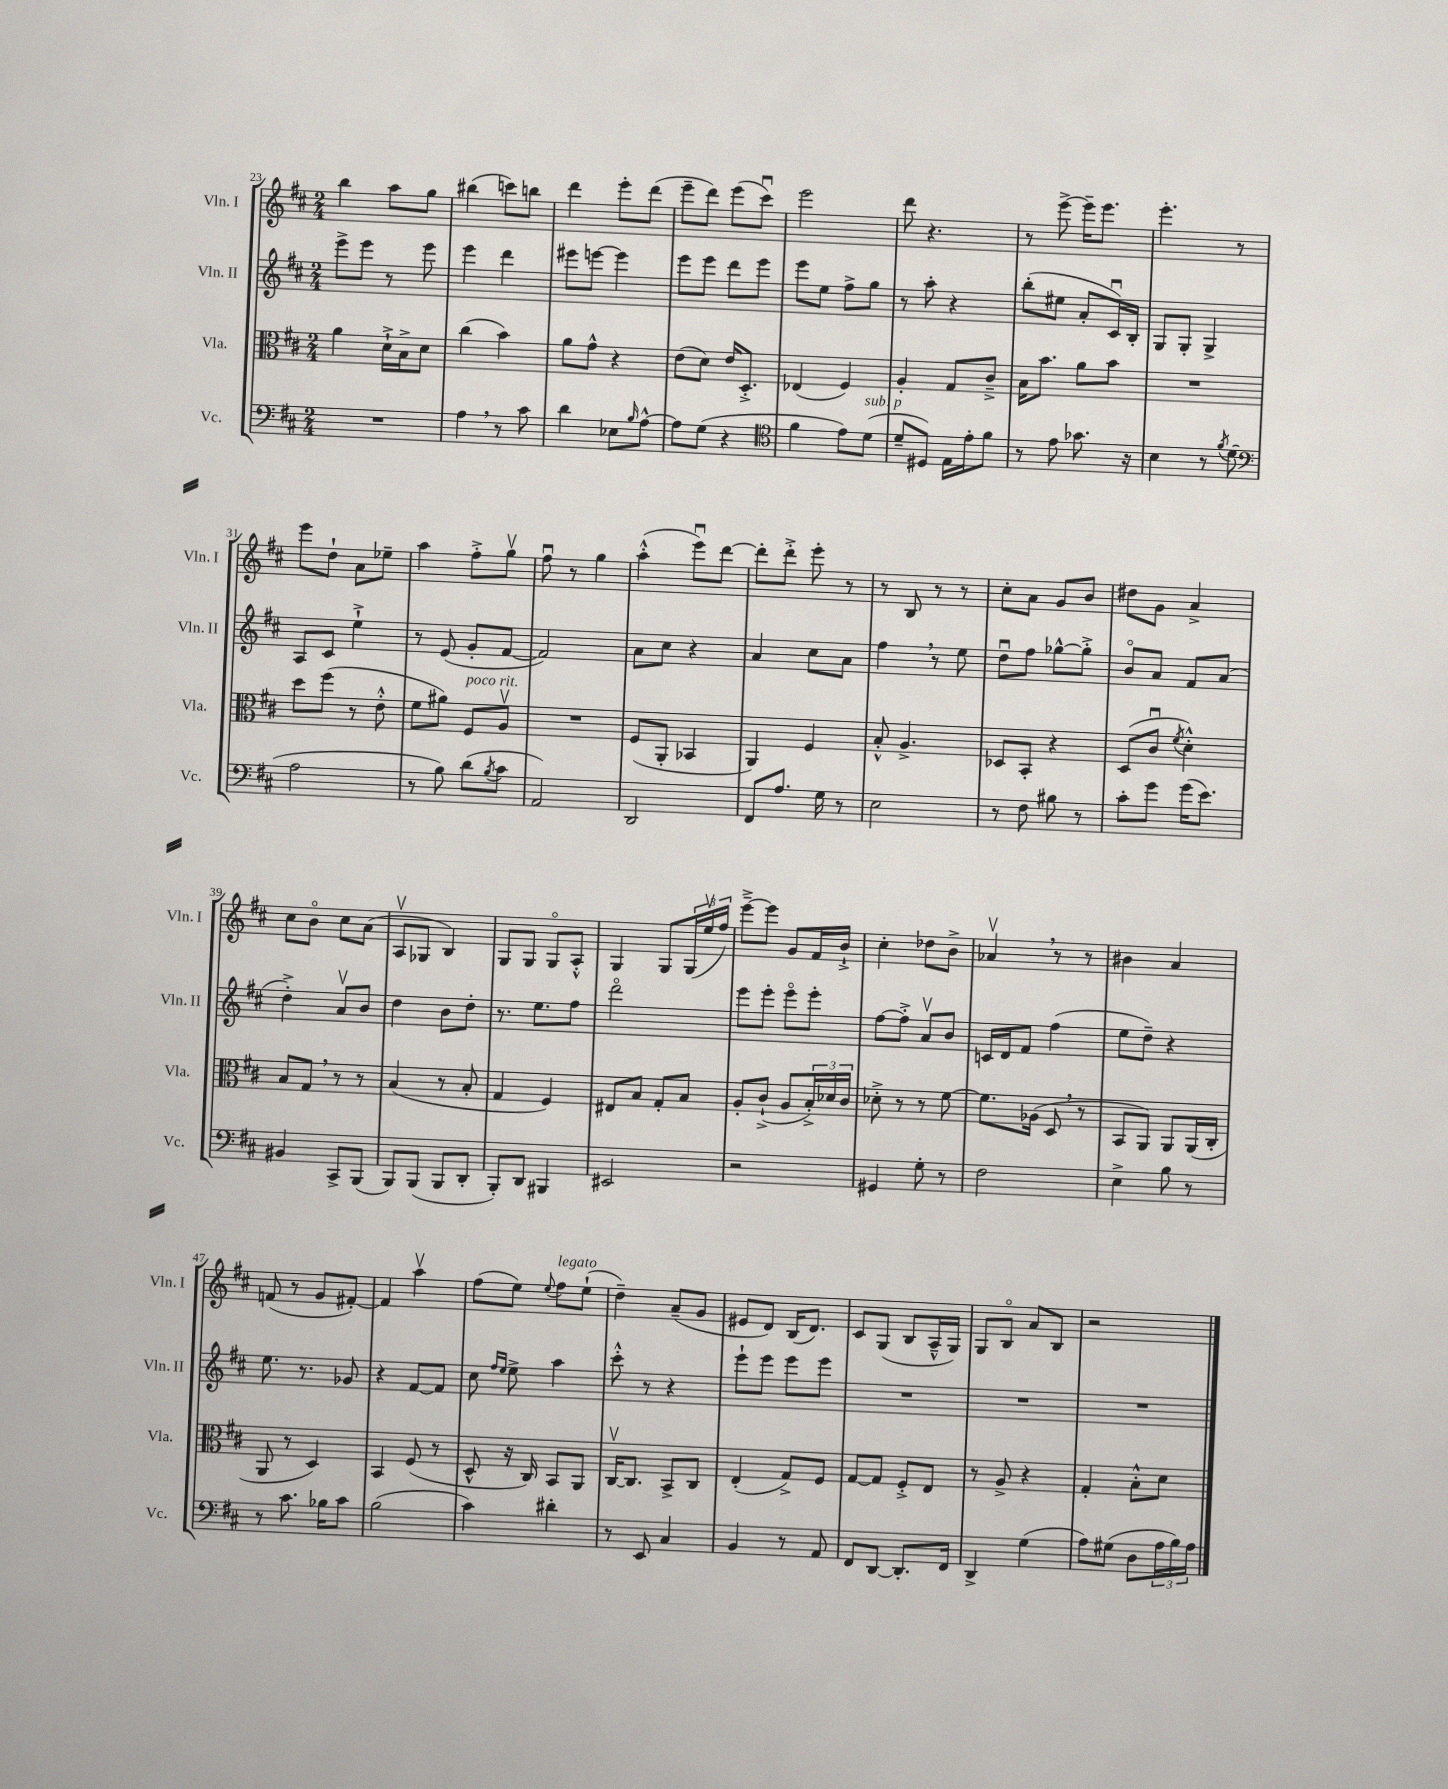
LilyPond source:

<<
\new StaffGroup <<
\new Staff = "s0" \with { instrumentName = "Vln. I" shortInstrumentName = "Vln. I" } {
    \clef treble \key d \major \numericTimeSignature \time 2/4
    b''4 a''8 g''8 |
    bis''4( c'''8) b''8 |
    d'''4 e'''8-. d'''8( |
    e'''8-- d'''8) e'''8( cis'''8\downbow) |
    e'''2 |
    d'''8 r4. |
    r8 e'''8~-> e'''16-- e'''8. |
    e'''4.-. r8 |
    e'''8 d''8-! a'8 ees''8-- |
    a''4 fis''8-.-> g''8\upbow |
    fis''8\downbow r8 g''4 |
    a''4-.-^( e'''8\downbow) d'''8~ |
    d'''8-. d'''8-.-> e'''8-. r8 |
    r8 b8 r8 r8 |
    cis''8-. a'8 g'8 b'8 |
    dis''8 g'8 a'4-> |
    cis''8 b'8\flageolet cis''8 a'8( |
    a8\upbow ges8 b4) |
    g8 g8 g8\flageolet a8-.-^ |
    g4 g8 \tuplet 3/2 { g16( e''16\upbow fis''16) } |
    e'''8~---> e'''8 g'8 fis'16 b'16-!-> |
    cis''4-. des''8 b'8-> |
    aes'4\upbow \breathe r8 r8 |
    bis'4 a'4 |
    f'8( r8 g'8 fis'8~-.) |
    fis'4 a''4\upbow |
    fis''8( e''8) \appoggiatura { e''8 } fis''8^\markup { \italic "legato" } e''8-!( |
    d''4--) a'8--( g'8 |
    eis'8 d'8) b16( d'8.) |
    cis'8 g8( b8 a16---^ g16) |
    g8 b8\flageolet a'8 b8 |
    r2 \bar "|." |
}
\new Staff = "s1" \with { instrumentName = "Vln. II" shortInstrumentName = "Vln. II" } {
    \clef treble \key d \major \numericTimeSignature \time 2/4
    e'''8-> e'''8 r8 e'''8 |
    e'''4 d'''4 |
    eis'''8 e'''8~ e'''4 |
    e'''8 e'''8 d'''8 e'''8 |
    e'''8 e''8 fis''8-> g''8 |
    r8 a''8-. r4 |
    b''8-.( eis''8 a'8-. cis'16\downbow) b16-. |
    g8 g8-. g4-> |
    a8 cis'8 e''4-!-> |
    r8 e'8( g'8-. fis'8~ |
    fis'2) |
    a'8 cis''8 r4 |
    a'4 cis''8 a'8 |
    fis''4 \breathe r8 e''8 |
    d''8\downbow fis''8 ges''8~-^ ges''8-.-> |
    b'8\flageolet a'8 fis'8 a'8( |
    d''4-.->) a'8\upbow b'8 |
    d''4 b'8 d''8-. |
    r8. e''8. fis''8 |
    d'''2\flageolet |
    e'''8 e'''8-. e'''8\flageolet e'''8-. |
    fis''8~ fis''8-.-> a'8\upbow b'8 |
    c'16 d'16 fis'8 fis''4( |
    e''8 d''8--) r4 |
    e''8. r8. ges'8 |
    r4 fis'8~ fis'8 |
    cis''8 \grace { fis''16 e''16 } e''8-> a''4 |
    cis'''8-.-^ r8 r4 |
    e'''8-! e'''8 e'''8 e'''8 |
    R2 |
    R2 |
    R2 \bar "|." |
}
\new Staff = "s2" \with { instrumentName = "Vla." shortInstrumentName = "Vla." } {
    \clef alto \key d \major \numericTimeSignature \time 2/4
    a'4 d'16-!-> b16-> d'8 |
    cis''4( b'4) |
    a'8 g'8-^ r4 |
    e'8( d'8) e'16 d8.-.-> |
    ees4( fis4) |
    a4-. g8 cis'8---> |
    b16 b'8. a'8 b'8 |
    R2 |
    d''8 fis''8( r8 e'8-.-^ |
    fis'8 ais'8) fis8^\markup { \italic "poco rit." } a8\upbow |
    R2 |
    fis8( a,8-. bes,4 |
    a,4) fis4 |
    b8-.-^ a4.-> |
    des8 b,8-. r4 |
    d8( cis'8\downbow \acciaccatura { fis'8 } d'4-.-^) |
    b8 g8 \breathe r8 r8 |
    b4( r8 b8-. |
    g4 fis4) |
    eis8 b8 g8-. b8 |
    a8-. cis'8-!->( a8 \tuplet 3/2 { b16-.->) des'16 cis'16 } |
    des'8-.-> r8 r8 fis'8~ |
    fis'8. aes16( d8 \breathe r8 |
    b,8 a,8) a,8 a,16( cis16-. |
    a,8 r8 d4) |
    b,4 fis8( r8 |
    d8-^ r16 cis16) b,8 a,8 |
    cis16~\upbow cis8. b,8-> cis8 |
    e4-.( g8->) fis8 |
    g8~ g8 fis8-.-> e8 |
    r8 a8-> r4 |
    g4-. b8-.-^ d'8 \bar "|." |
}
\new Staff = "s3" \with { instrumentName = "Vc." shortInstrumentName = "Vc." } {
    \clef bass \key d \major \numericTimeSignature \time 2/4
    R2 |
    a4 \breathe r8 cis'8 |
    d'4 ees8 \grace { b16 } a8~-^ |
    a8 g8( r4 |
    \clef tenor fis'4 e'8) d'8^\markup { \italic "sub. p" }( |
    d'8-- dis8) e16 e'16-. fis'8 |
    r8 e'8 ges'8. r16 |
    b4 r8 \acciaccatura { fis'8 } d'8( |
    \clef bass a2 |
    r8 b8) d'8( \acciaccatura { b8 } cis'8 |
    a,2) |
    d,2 |
    fis,8 a8. g16 r8 |
    e2 |
    r8 fis8 bis8 r8 |
    cis'8-. g'8 g'16( e'8.) |
    bis,4 cis,8-> b,,8( |
    b,,8) b,,8( b,,8 d,8-. |
    b,,8-.) d,8 bis,,4 |
    eis,2 |
    r2 |
    gis,4 g8-. r8 |
    fis2 |
    e4-> b8 r8 |
    r8 cis'8. bes16 cis'8 |
    b2( |
    cis'4) dis'4-. |
    r8 e,8 cis4 |
    b,4 r8 a,8 |
    fis,8 d,8~ d,8.-. fis,16 |
    d,4-> g4( |
    a8) gis8( d8 \tuplet 3/2 { a16 b16) a16 } \bar "|." |
}
>>
>>
\layout { \context { \Score currentBarNumber = #23 } }
